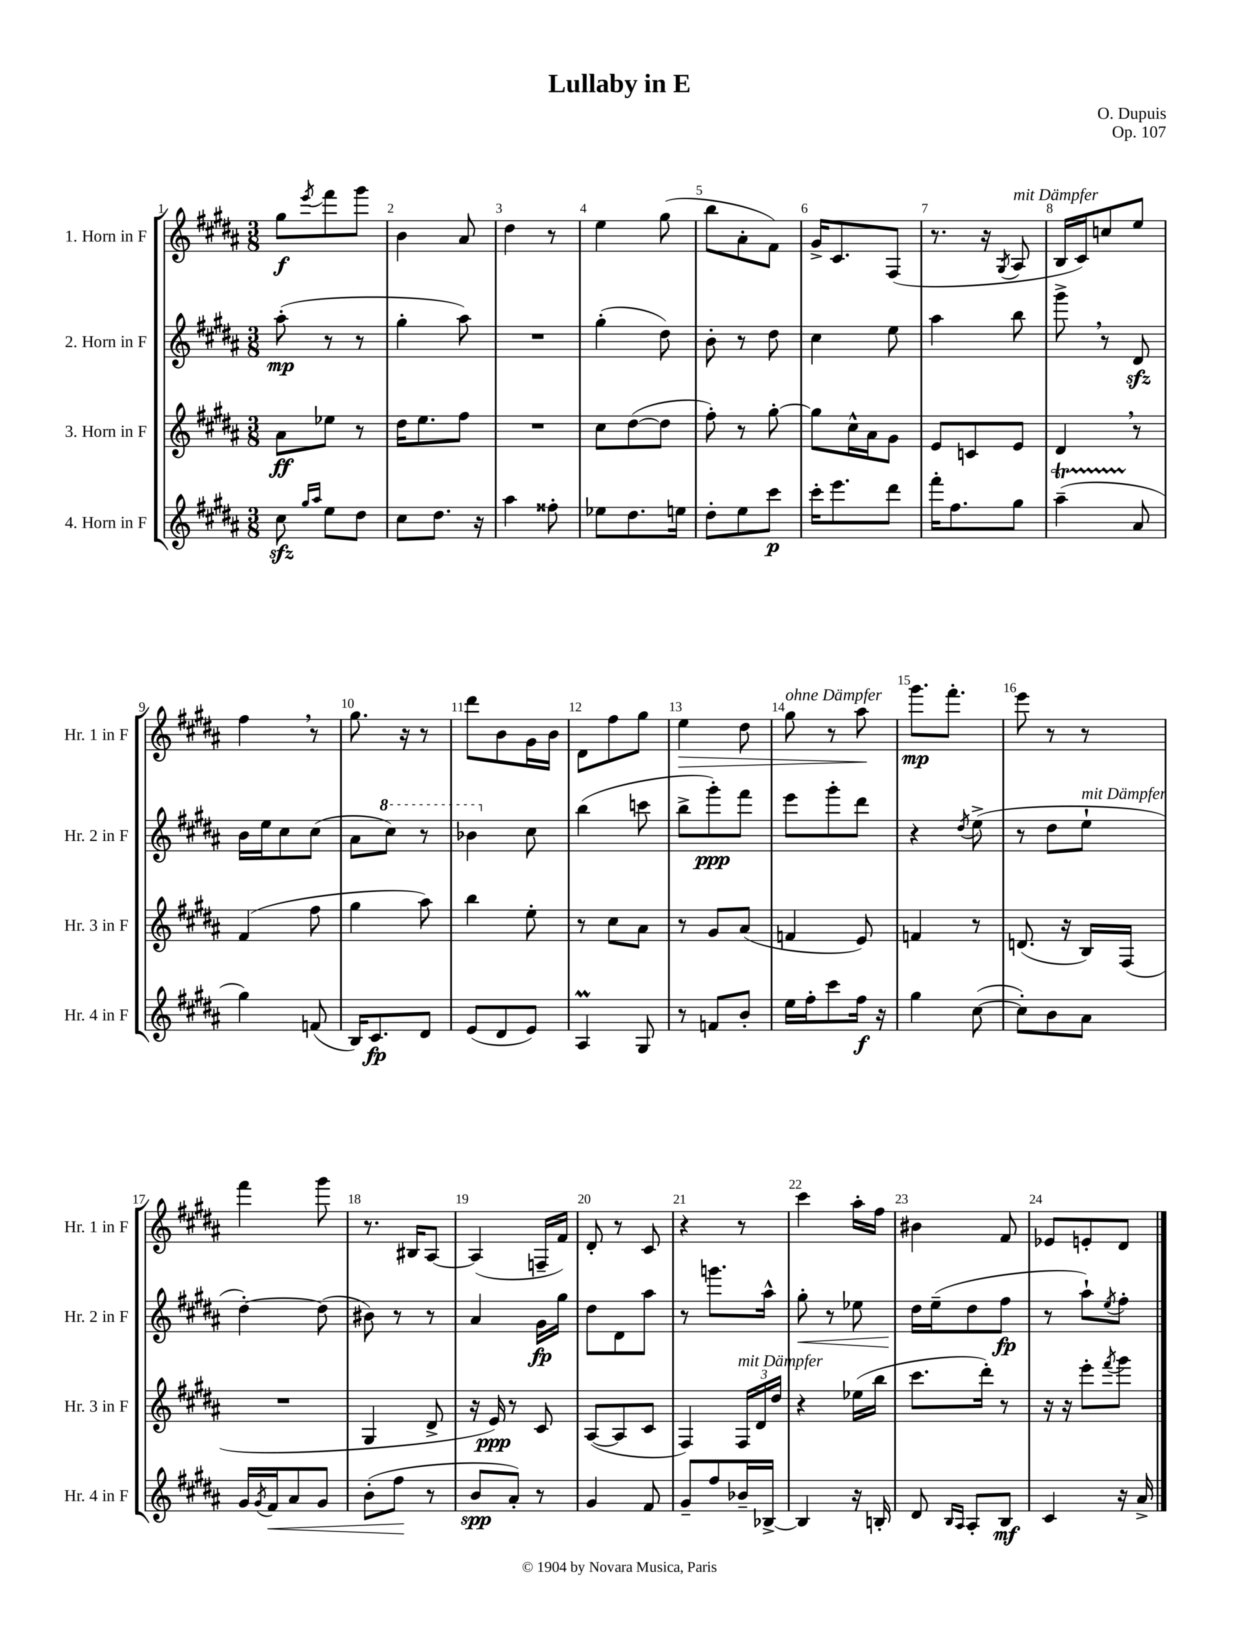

**kern	**kern	**kern	**kern
*staff4	*staff3	*staff2	*staff1
*clefG2	*clefG2	*clefG2	*clefG2
*k[f#c#g#d#a#]	*k[f#c#g#d#a#]	*k[f#c#g#d#a#]	*k[f#c#g#d#a#]
*M3/8	*M3/8	*M3/8	*M3/8
8cc#	8a#	(8aa#'	8gg#
16qqgg#	.	.	.
16qqaa#	.	.	8qeee
8ee	8ee-	8r	8fff#
8dd#	8r	8r	8ggg#
=	=	=	=
8cc#	16dd#	4gg#'	4b
.	8.ee	.	.
8.dd#	.	.	.
.	8ff#	8aa#)	8a#
16r	.	.	.
=	=	=	=
4aa#	4.r	4.r	4dd#
8ff##'	.	.	8r
=	=	=	=
8ee-	8cc#	(4gg#'	4ee
8.dd#	([8dd#	.	.
.	8dd#]	8dd#)	(8gg#
16ee	.	.	.
=	=	=	=
8dd#'	8ff#')	8b'	8bb
8ee	8r	8r	8a#'
8ccc#	[8gg#'	8dd#	8f#)
=	=	=	=
16ccc#'	8gg#]	4cc#	16g#^
8.eee	.	.	8.c#
.	16cc#^^	.	.
.	16a#	.	.
8ddd#	8g#	8ee	(8F#
=	=	=	=
16fff#'	8e	4aa#	8.r
8.ff#	.	.	.
.	8c	.	.
.	.	.	16r
.	.	.	8qG#
8gg#	8e	8bb	8A#
=	=	=	=
(4aa#~	4d#	8ggg#^	16B
.	.	.	16c#)
.	.	8r	8cc
8a#	8r	8d#	8ee
=	=	=	=
4gg#)	(4f#	16b	4ff#
.	.	16ee	.
.	.	8cc#	.
(8f	8ff#	(8cc#	8r
=	=	=	=
16B)	4gg#	8a#	8.gg#
8.c#	.	.	.
.	.	8ccc#)	.
.	.	.	16r
8d#	8aa#)	8r	8r
=	=	=	=
(8e	4bb	4bb-	8ddd#
8d#	.	.	8b
8e)	8ee'	8cc#	16g#
.	.	.	16b
=	=	=	=
4A#	8r	(4bb	8d#
.	8cc#	.	8ff#
8G#	8a#	8ccc	8gg#
=	=	=	=
8r	8r	8bb^	4ee
8f	8g#	8ggg#')	.
8b'	(8a#	8fff#	8dd#
=	=	=	=
16ee	4f	8eee	8gg#
16ff#'	.	.	.
8ccc#	.	8ggg#'	8r
16ff#	8e)	8ddd#	8aa#
16r	.	.	.
=	=	=	=
4gg#	4f	4r	8.ggg#
.	.	.	8.fff#'
.	.	8qdd#	.
([8cc#	8r	(8ee^	.
=	=	=	=
8cc#'])	(8.d	8r	8eee
8b	.	8dd#	8r
.	16r	.	.
8a#	16B)	8ee`	8r
.	(16F#	.	.
=	=	=	=
16g#	4.r	[4dd#')	4fff#
8qg#	.	.	.
16f#	.	.	.
8a#	.	.	.
8g#	.	(8dd#]	8ggg#
=	=	=	=
(8b'	4G#	8b#)	8.r
8ff#	.	8r	.
.	.	.	16B#
8r	8d#^	8r	[8A#
=	=	=	=
8b	16r	4a#	(4A#]
.	16e)	.	.
8a#')	8r	.	.
8r	8c#	16g#	16F~
.	.	16gg#	16f#)
=	=	=	=
4g#	([8A#	8dd#	8d#'
.	8A#]	8d#	8r
8f#	8c#	8aa#	8c#
=	=	=	=
8g#~	4F#)	8r	4r
8ff#	.	8.ggg	.
16b-~	24F#	.	8r
.	24d#	.	.
[16B-^	.	16aa#^^	.
.	24dd#	.	.
=	=	=	=
4B-]	4r	8gg#'	4ccc#
.	.	8r	.
16r	(16ee-	8ee-	16aa#'
16B'	16bb	.	16ff#
=	=	=	=
8d#	8.ccc#	16dd#	4b#
.	.	(16ee~	.
16qqB	.	.	.
16qqA#	.	.	.
8A#'	.	8dd#	.
.	16ddd#')	.	.
8B	8r	8ff#	8f#
=	=	=	=
4c#	16r	8r	8e-
.	16r	.	.
.	8eee'	8aa#`)	8e'
.	8qfff#	8qee	.
16r	8ggg#	8ff#'	8d#
16a#^	.	.	.
==	==	==	==
*-	*-	*-	*-
